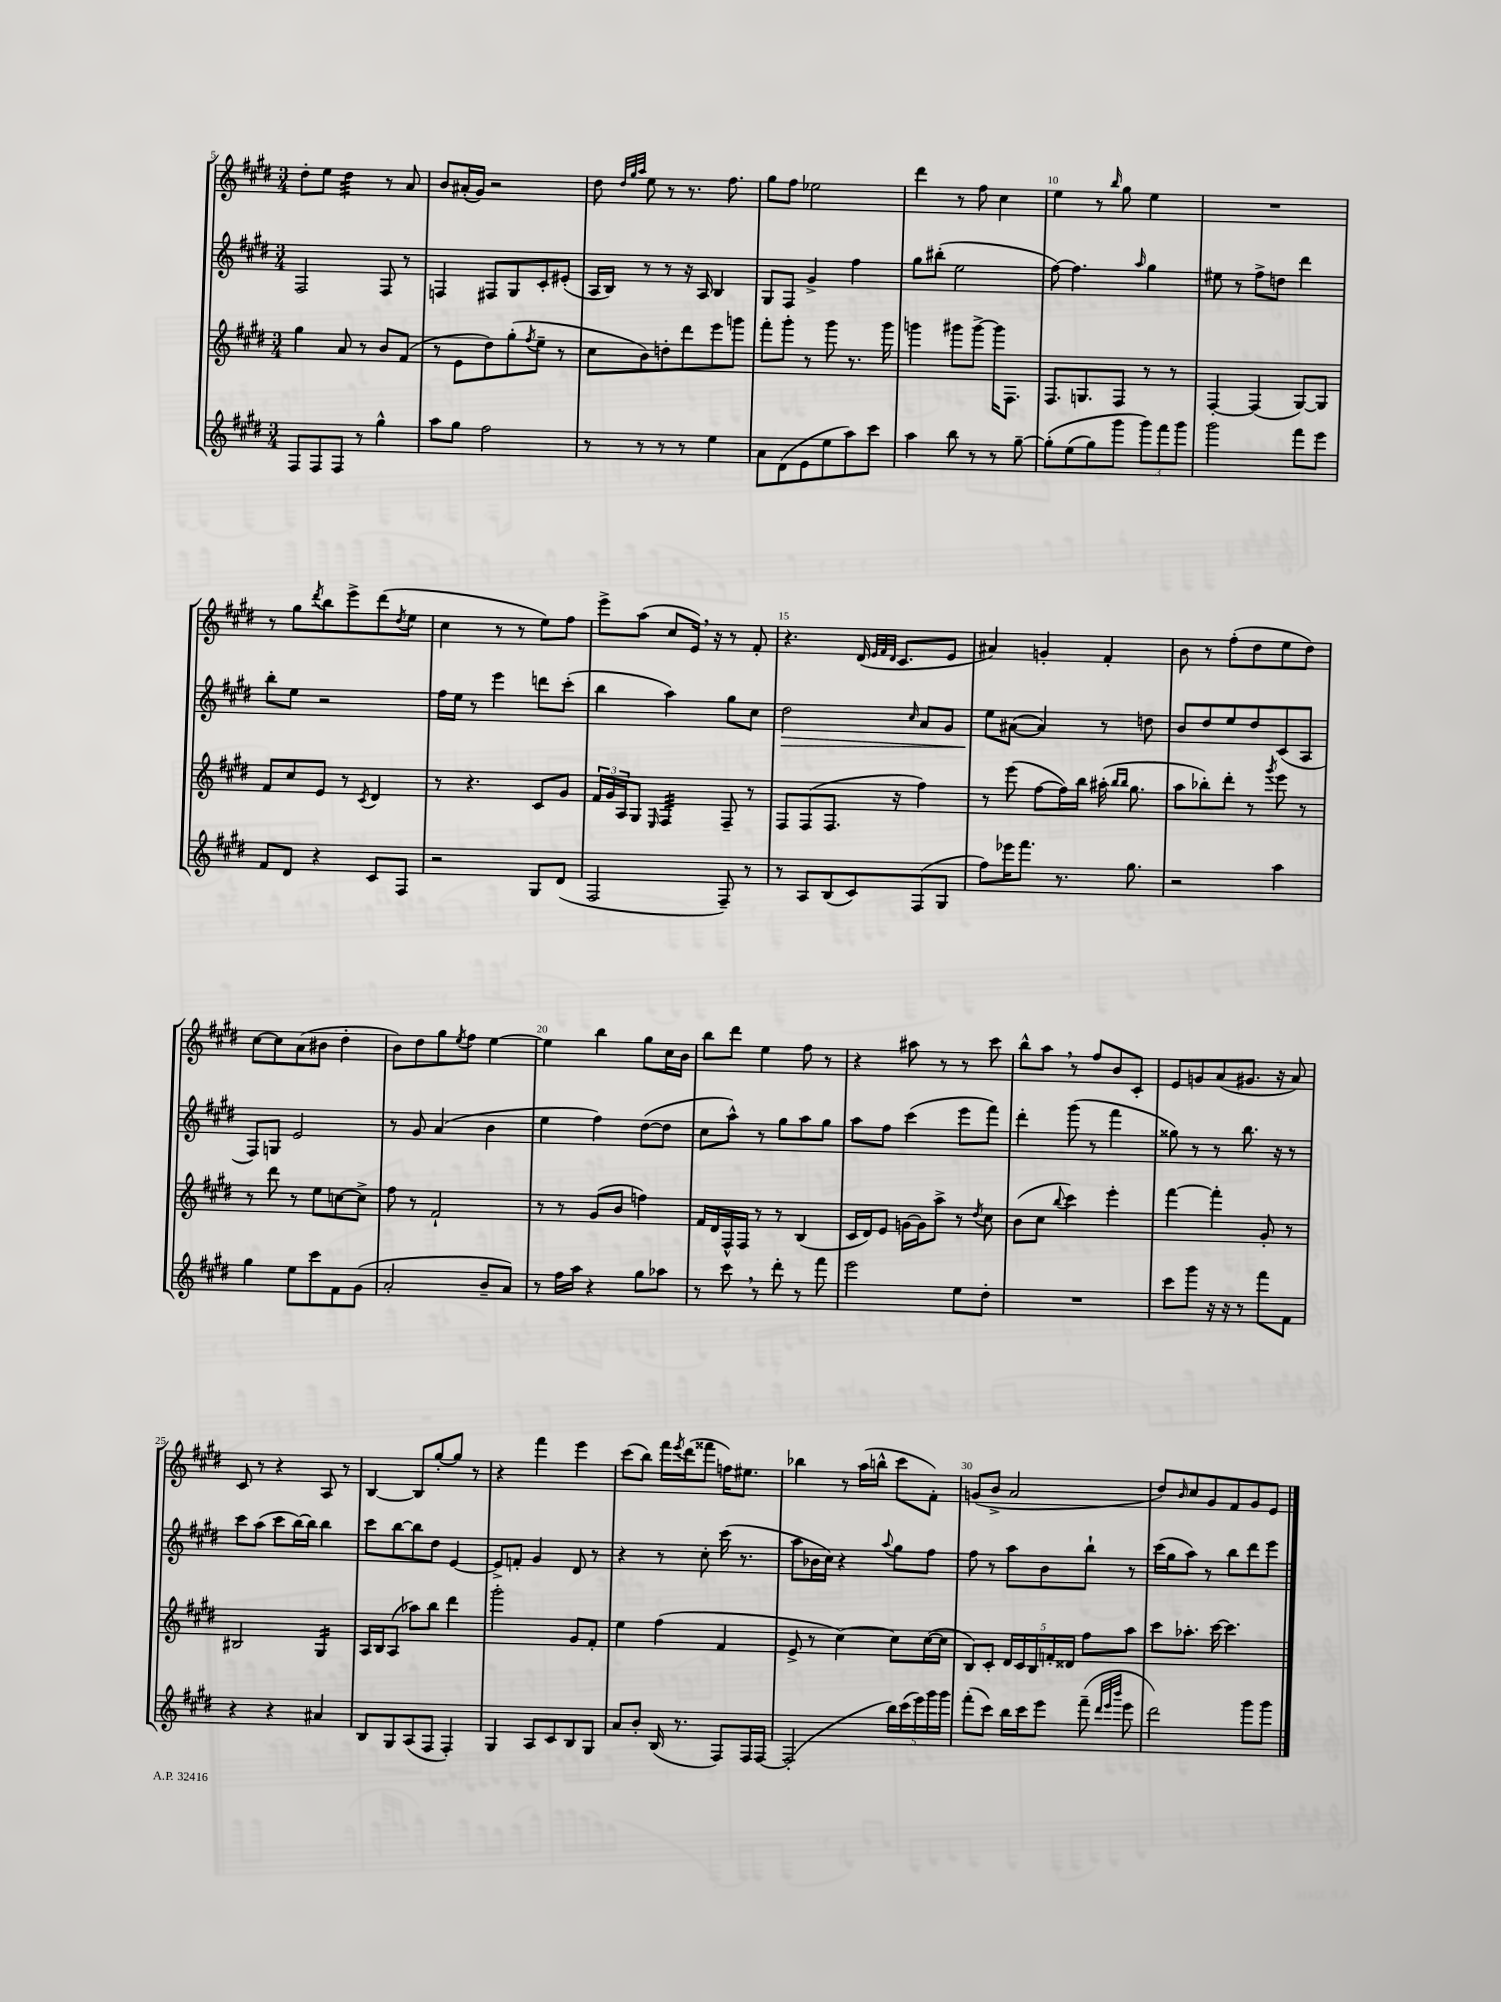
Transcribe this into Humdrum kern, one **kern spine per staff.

**kern	**kern	**kern	**kern
*staff4	*staff3	*staff2	*staff1
*clefG2	*clefG2	*clefG2	*clefG2
*k[f#c#g#d#]	*k[f#c#g#d#]	*k[f#c#g#d#]	*k[f#c#g#d#]
*M3/4	*M3/4	*M3/4	*M3/4
8F#	4gg#	2F#	8dd#'
8F#	.	.	8ee
8F#	8a	.	4dd#
8r	8r	.	.
4gg#^^	8b	8F#	8r
.	(8f#	8r	8a
=	=	=	=
8aa	8r	4F	8b
8gg#	8e	.	(16a#'
.	.	.	16g#)
2ff#	8dd#)	8F#	2r
.	(8gg#'	8G#	.
.	8qff#	.	.
.	8ee~	8c#'	.
.	8r	(8e#'	.
=	=	=	=
8r	8cc#	16A	8dd#
.	.	16B)	.
.	.	.	32qqdd#
.	.	.	32qqgg#
.	.	.	32qqaa
8r	8b)	8r	8ee
8r	8dd'	8r	8r
8r	8ddd#	16r	8.r
.	.	16A	.
4ee	8eee	4B	.
.	.	.	8.ff#
.	8ggg	.	.
=	=	=	=
8a	8fff#'	8G#	8gg#
(8d#	8ggg#'	8F#	8ff#
8e	8r	4g#^	2ee-
8ee	8ggg#	.	.
8aa)	8.r	4ff#	.
8ccc#	.	.	.
.	16ggg#	.	.
=	=	=	=
4aa	4ggg	8gg#	4ddd#
.	.	(8bb#'	.
8bb	8ggg#	2ee	8r
8r	[8ggg#^	.	8ff#
8r	16ggg#]	.	4cc#
.	8.F#	.	.
[8gg#~	.	.	.
=	=	=	=
&(8gg#']	8.F#	[8ff#)	4ee
(8ee	.	4.ff#]	.
.	8.G	.	.
8gg#)	.	.	8r
.	.	.	16qqbb
8ggg#	8F#	.	8gg#
.	.	16qqaa	.
12ggg#&)	8r	4gg#	4ee
12fff#	.	.	.
.	8r	.	.
12ggg#	.	.	.
=	=	=	=
2ggg#	[4F#'	8ee#	2.r
.	.	8r	.
.	(4F#]	8ff#^	.
.	.	8dd	.
8fff#	[8G#)	4ddd#	.
8eee	8G#]	.	.
=	=	=	=
8f#	8f#	8bb'	8r
8d#	8cc#	8ee	8gg#
.	.	.	8qddd#
4r	8e	2r	8bb
.	8r	.	8eee^
.	8qc#	.	.
8c#	4d#	.	(8ddd#
.	.	.	8qdd#
8F#	.	.	8ee
=	=	=	=
2r	8r	16ff#	4cc#
.	.	16ee	.
.	4.r	8r	.
.	.	4eee	8r
.	.	.	8r
8G#	8c#	8ddd	8ee)
(8d#	8g#	(8ccc#'	8ff#
=	=	=	=
2F#	24f#	4bb	8eee^
.	24g#	.	.
.	24A	.	.
.	8G#	.	(8aa
.	16qqE	.	.
.	4F#	4aa)	8cc#
.	.	.	16e)
.	.	.	16r
8F#~)	8F#~	8gg#	8r
8r	8r	8cc#	8f#'
=	=	=	=
8r	8F#	2dd#	4.r
8A	(8F#	.	.
(8B	8.F#	.	.
8c#)	.	.	(16d#
.	.	.	32qqe
.	.	.	32qqf#
.	.	.	32qqd#
.	16r	.	8.c#
.	.	16qqcc#	.
(8F#	4ff#)	8a	.
8G#	.	8g#	8e
=	=	=	=
8ff#)	8r	8ee	4a#)
16eee-	(8eee	([8a#	.
8.fff#	.	.	.
.	[8ff#	4a#])	4g'
8.r	16ff#])	.	.
.	16bb	.	.
.	(16aa#'	8r	4f#'
.	16qqbb	.	.
.	16qqbb	.	.
8.gg#	8.gg#	.	.
.	.	8dd	.
=	=	=	=
2r	8aa	8b	8b
.	8bb-')	8dd#	8r
.	8ddd#'	8ee	(8ff#'
.	8r	8dd#	8dd#
.	8qggg#	.	.
4aa	8eee	(8c#	8ee
.	8r	8A	8dd#)
=	=	=	=
4gg#	8r	8F#)	[8cc#
.	8ddd#	8G	8cc#]
8ee	8r	2e	(8a
8ccc#	8ee	.	8b#
8f#	[8cc	.	4dd#'
(8g#	8cc^]	.	.
=	=	=	=
2a'	8ff#	8r	8b)
.	8r	8g#	8dd#
.	2f#`	(4a	8gg#
.	.	.	8qee
.	.	.	8ff#
8b~	.	4b	[4ee
8a)	.	.	.
=	=	=	=
8r	8r	4ee	4ee]
16ff#	8r	.	.
16aa	.	.	.
4r	(8g#	4ff#)	4bb
.	8b	.	.
8gg#	4ff)	([8dd#	8gg#
8aa-	.	8dd#]	16cc#
.	.	.	16b
=	=	=	=
8r	16f#	8cc#	8bb
.	16d#	.	.
8ccc#	16F#^^	8aa^^)	8ddd#
.	16F#	.	.
8r	8r	8r	4ee
8ddd#'	8r	8gg#	.
8r	(4B	8aa	8ff#
8fff#	.	8gg#	8r
=	=	=	=
2eee	16c#	8aa	4r
.	16d#)	.	.
.	8e	8ff#	.
.	[16g	(4ccc#	8aa#
.	16g]	.	.
.	8aa^	.	8r
8ee	8r	8eee	8r
.	8qdd#	.	.
8dd#'	8cc#	8fff#)	8ccc#
=	=	=	=
2.r	(8b	4ddd#'	8bb^^
.	8cc#	.	8aa
.	8qqbb	.	.
.	4ccc#)	(8ggg#	8r
.	.	8r	8ff#
.	4eee'	4fff#	8b
.	.	.	8c#'
=	=	=	=
8ccc#	[4fff#	8gg##)	8e
8ggg#	.	8r	8g
16r	4fff#']	8r	(8a
16r	.	.	.
8r	.	8.bb	8.g#
8fff#	8g#'	.	.
.	.	16r	16r
8f#	8r	8r	8a)
=	=	=	=
4r	2B#	8ccc#	8c#
.	.	(8aa	8r
4r	.	8ccc#	4r
.	.	[16bb)	.
.	.	16bb]	.
4a#	4G#	4bb	8A
.	.	.	8r
=	=	=	=
8B	16A	8ccc#	[4B
.	16B	.	.
8G#	(8A	[8bb	.
(8A	8aa-)	8bb]	8B]
8F#	8bb	8dd#	[8gg#'
4F#')	4ddd#	[4e	8gg#]
.	.	.	8r
=	=	=	=
4G#	2ggg#'	8e^]	4r
.	.	8f'	.
8A	.	4g#	4fff#
8c#	.	.	.
8B	8g#	8d#	4eee
8G#	8f#'	8r	.
=	=	=	=
8a	4ee	4r	(8ccc#
8b'	.	.	8bb)
(16B	(4ff#	8r	16fff#
.	.	.	8qeee
8.r	.	.	(16ddd#
.	.	8cc#'	8fff##
8F#)	4f#	(16ccc#	16ff)
.	.	8.r	8.ee#
16F#	.	.	.
[16F#	.	.	.
=	=	=	=
(2F#']	8e^	8aa	4bb-
.	8r	16b-	.
.	.	16cc#)	.
.	[4cc#)	4r	8r
.	.	.	(16aa
.	.	.	16bb^^
.	.	8qqaa	.
20bb)	8cc#]	8gg#	8ccc#
(20ccc#	.	.	.
20eee)	.	.	.
.	([16cc#	8ff#	8f#')
20ggg#	.	.	.
.	16cc#]	.	.
20ggg#	.	.	.
=	=	=	=
(8fff#'	8B)	8ff#	(8g
8ccc#)	8c#'	8r	8b^
16bb	20d#	8aa	2a
.	20c#	.	.
16ccc#	.	.	.
.	20B	.	.
8eee	.	8b	.
.	20f'	.	.
.	20d##	.	.
(8fff#~	8ff#	8bb`	.
32qqddd#	.	.	.
32qqeee	.	.	.
32qqbbb	.	.	.
8eee	8aa	8r	.
=	=	=	=
2ddd#)	8ccc#	(16ccc#	8dd#)
.	.	16gg#	.
.	.	.	16qqb
.	8.aa-'	8aa)	8cc#
.	.	8r	8g#
.	[16ccc#	.	.
.	4.ccc#]	8bb	8f#
8ggg#	.	8ddd#	8g#
8ggg#	.	8eee	8e
==	==	==	==
*-	*-	*-	*-
